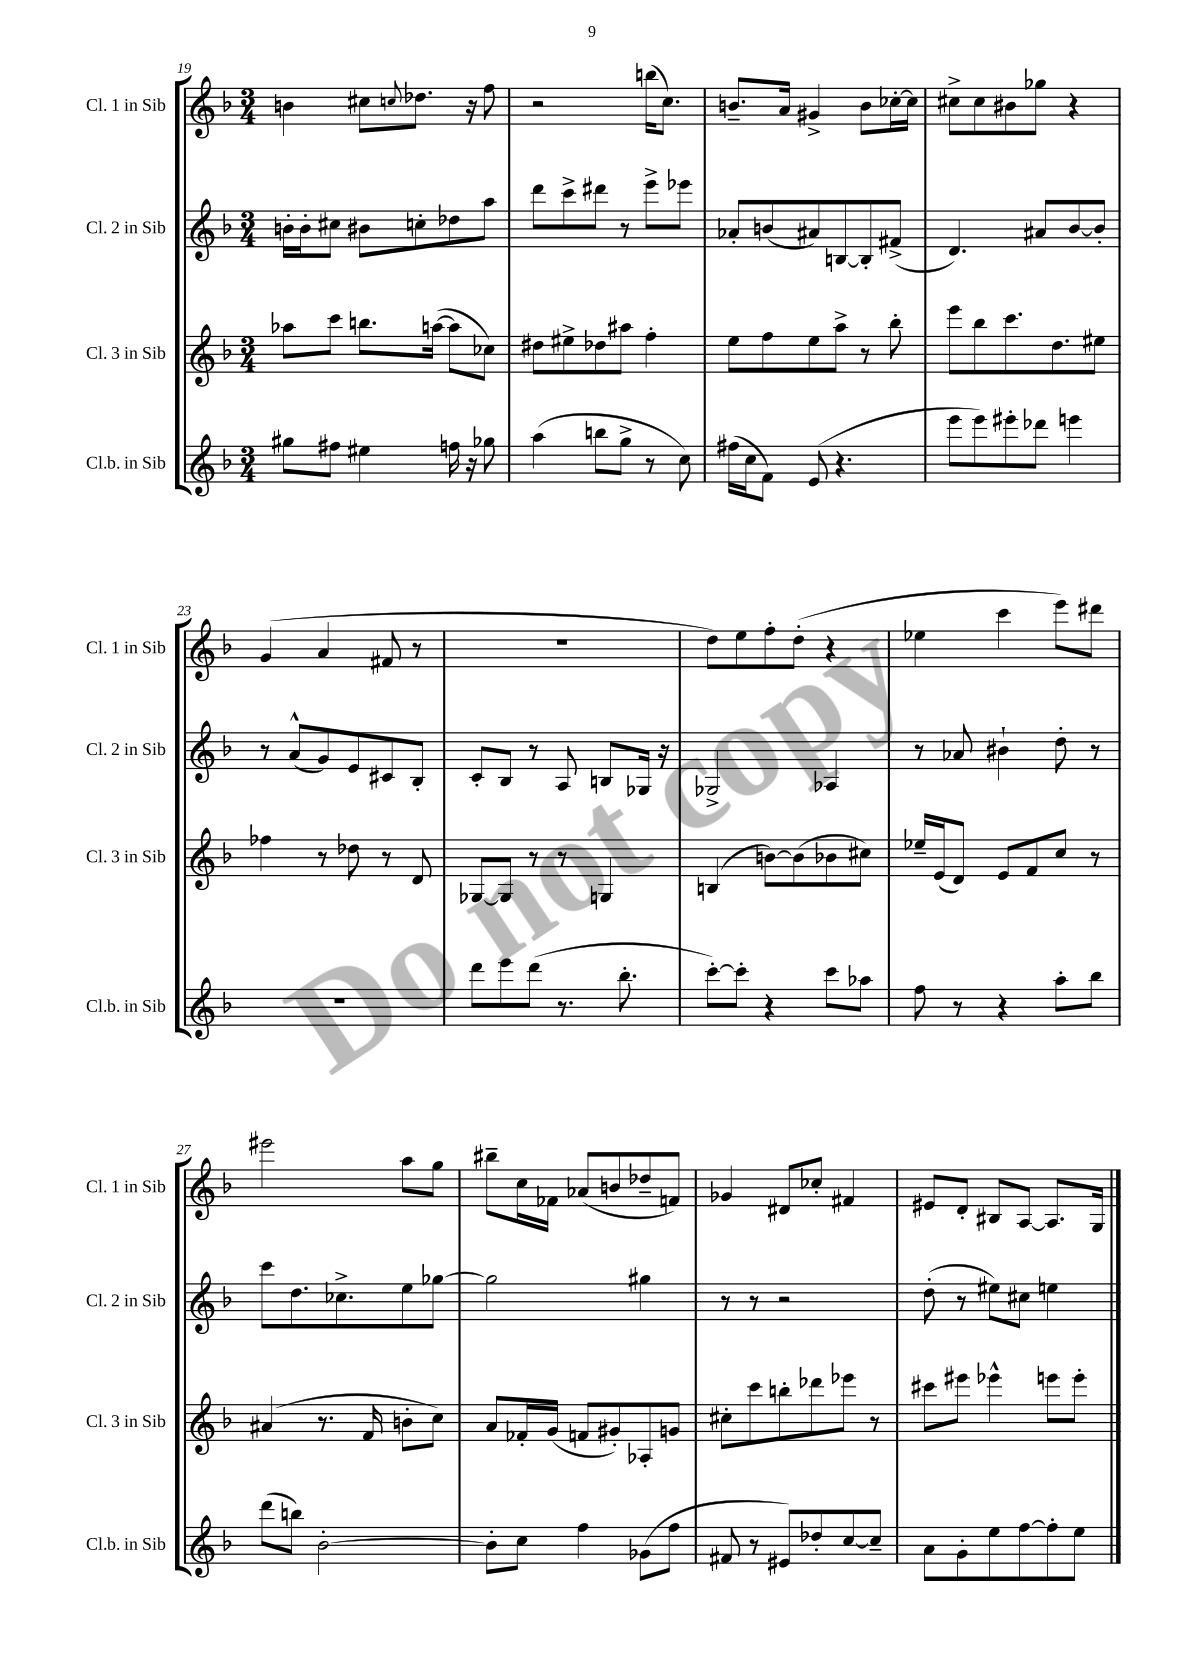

**kern	**kern	**kern	**kern
*staff4	*staff3	*staff2	*staff1
*clefG2	*clefG2	*clefG2	*clefG2
*k[b-]	*k[b-]	*k[b-]	*k[b-]
*M3/4	*M3/4	*M3/4	*M3/4
8gg#	8aa-	16b'	4b
.	.	16b'	.
8ff#	8ccc	8cc#	.
4ee#	8.bb	8b#	8cc#
.	.	.	8qqcc
.	.	8cc'	8.dd-
.	([16aa	.	.
16ff	8aa]	8dd-	.
16r	.	.	16r
8gg-	8cc-)	8aa	8ff
=	=	=	=
(4aa	8dd#	8ddd	2r
.	8ee#^	8ccc^	.
8bb	8dd-	8ddd#	.
8gg^	8aa#	8r	.
8r	4ff'	8eee^	(16bb
.	.	.	8.cc)
8cc)	.	8eee-	.
=	=	=	=
(16ff#	8ee	8a-'	8.b~
16cc	.	.	.
8f)	8ff	(8b	.
.	.	.	16a
(8e	8ee	8a#)	4g#^
4.r	8aa^	[8B	.
.	8r	8B']	8b
.	8bb-'	(8f#^	[16cc-'
.	.	.	16cc-]
=	=	=	=
8eee	8eee	4.d)	8cc#^
8eee)	8bb-	.	8cc#
8eee#'	8.ccc	.	8b#
8ddd-	.	8a#	8gg-
.	8.dd	.	.
4eee	.	[8b-	4r
.	8ee#	8b-']	.
=	=	=	=
2.r	4ff-	8r	(4g
.	.	(8a^^	.
.	8r	8g)	4a
.	8dd-	8e	.
.	8r	8c#	8f#
.	8d	8B-'	8r
=	=	=	=
8ddd	[8G-	8c'	2.r
8eee	8G-]	8B-	.
(8ddd	8r	8r	.
8.r	8r	8A	.
.	4G	8B	.
8.bb-'	.	.	.
.	.	16G-	.
.	.	16r	.
=	=	=	=
[8ccc')	(4B	2G-^	8dd)
8ccc']	.	.	8ee
4r	[8b)	.	8ff'
.	(8b]	.	(8dd'
8ccc	8b-	4A-	4r
8aa-	8cc#)	.	.
=	=	=	=
8ff	16ee-~	8r	4ee-
.	(16e	.	.
8r	8d)	8a-	.
4r	8e	4b#`	4ccc
.	8f	.	.
8aa'	8cc	8dd'	8eee)
8bb-	8r	8r	8ddd#
=	=	=	=
(8ddd	(4a#	8ccc	2eee#
8bb)	.	8.dd	.
[2b-'	8.r	.	.
.	.	8.cc-^	.
.	16f	.	.
.	8b'	8ee	8aa
.	8cc)	[8gg-	8gg
=	=	=	=
8b-']	8a	2gg-]	8bb#~
8cc	16f-'	.	16cc
.	(16g	.	16f-
4ff	8f	.	(8a-
.	8g#')	.	8b
(8g-	8A-'	4gg#	8dd-~
8ff	8g	.	8f)
=	=	=	=
8f#	8cc#'	8r	4g-
8r	8ccc	8r	.
8e#)	8bb'	2r	8d#
8dd-'	8ddd-	.	8cc-'
[8cc	8eee-	.	4f#
8cc~]	8r	.	.
=	=	=	=
8a	8ccc#	(8dd'	8e#
8g'	8eee#	8r	8d'
8ee	4eee-^^	8ee#)	8B#
[8ff	.	8cc#	[8A
8ff']	8eee	4ee	8.A]
8ee	8eee'	.	.
.	.	.	16G
==	==	==	==
*-	*-	*-	*-
